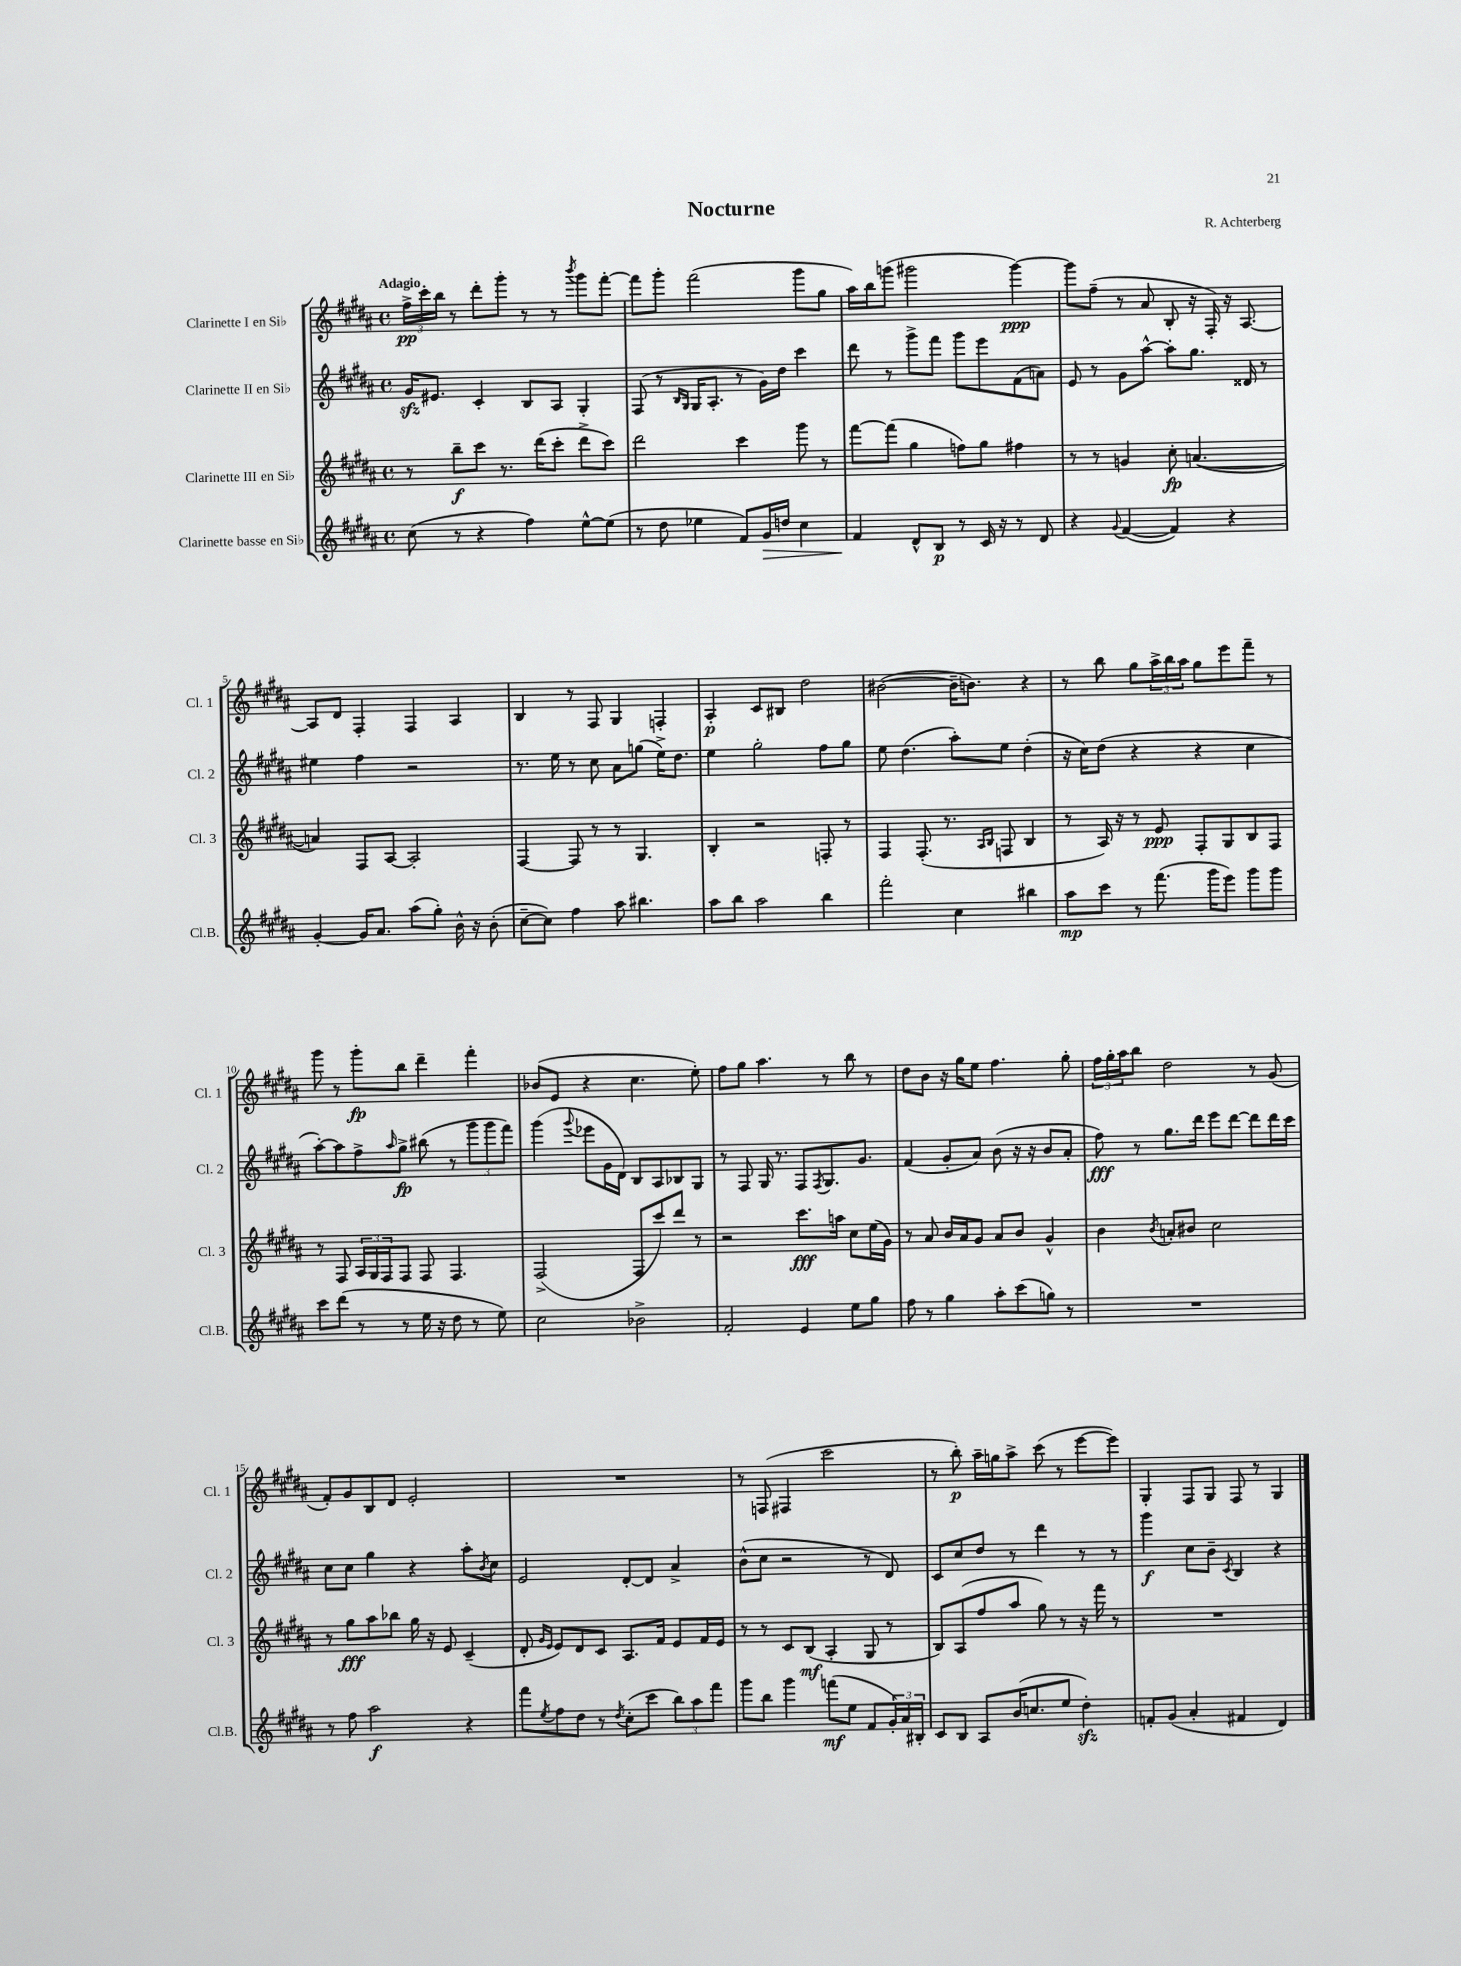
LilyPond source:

\header { title = "Nocturne" composer = "R. Achterberg" }
<<
\new StaffGroup <<
\new Staff = "s0" \with { instrumentName = "Clarinette I en Sib" shortInstrumentName = "Cl. 1" } {
    \clef treble \key b \major \defaultTimeSignature \time 4/4 \tempo "Adagio"
    \tuplet 3/2 { fis''16->\pp cis'''16-. b''16 } r8 dis'''8-. gis'''8-. r8 r8 \acciaccatura { b'''8 } gis'''8 fis'''8~-. |
    fis'''8 gis'''8-. fis'''2( gis'''8 gis''8 |
    ais''16) b''16 g'''8( gis'''2 gis'''4~\ppp) |
    gis'''8 fis''8--( r8 ais'8 b8-. r16 fis16-.) r16 ais8.~ |
    ais8 dis'8 fis4-. fis4 ais4 |
    b4 r8 fis8 gis4 f4-. |
    ais4-.\p cis'8 bis8 dis''2 |
    bis'2~( bis'16-- b'8.) r4 |
    r8 b''8 gis''8 \tuplet 3/2 { ais''16-> b''16 ais''16 } gis''8 e'''8 fis'''8-- r8 |
    gis'''8 r8 gis'''8-.\fp b''8 dis'''4-- fis'''4-. |
    bes'8( e'8 r4 cis''4. e''8-.) |
    fis''8 gis''8 ais''4. r8 b''8 r8 |
    dis''8 b'8 r16 gis''16 e''8 fis''4. gis''8-. |
    \tuplet 3/2 { fis''16 gis''16-. ais''16 } b''8 dis''2 r8 gis'8( |
    fis'8-.) gis'8 b8 dis'8 e'2-. |
    R1 |
    r8 f8( fis4 cis'''2 |
    r8 b''8-.\p) ais''16-- g''16 ais''8-> cis'''8( r8 e'''8~ e'''8) |
    gis4-. fis8 gis8 fis8 r8 gis4 \bar "|." |
}
\new Staff = "s1" \with { instrumentName = "Clarinette II en Sib" shortInstrumentName = "Cl. 2" } {
    \clef treble \key b \major \defaultTimeSignature \time 4/4
    gis'16\sfz eis'8. cis'4-. b8 ais8 gis4-. |
    fis8( r8 \grace { b16 gis16 } gis16 ais8.-. r8 gis'16) dis''16 cis'''4 |
    dis'''8 r8 gis'''8-> fis'''8 gis'''8 e'''8 fis'8( a'8) |
    e'8 r8 gis'8 ais''8~-^ ais''8-. gis''8. disis'16 r8 |
    eis''4 fis''4 r2 |
    r8. e''16 r8 cis''8 ais'8 g''8( e''16->) dis''8. |
    e''4 gis''2-. fis''8 gis''8 |
    e''8 dis''4.( ais''8-.) e''8 dis''4-.( |
    r16 cis''16) dis''8( r4 r4 cis''4 |
    ais''8~-.) ais''8 fis''8-> \grace { ais''16 } gis''8->\fp bis''8( r8 \tuplet 3/2 { gis'''8 gis'''8 fis'''8) } |
    gis'''4( \appoggiatura { gis'''8 } ees'''8 gis'16 dis'16) b8 ais8 bes8 gis8 |
    r8 fis8 gis16 r8. fis8 \acciaccatura { fis8 } gis8. gis'8. |
    fis'4( gis'8-. ais'8) b'8( r16 r16 b'8 ais'8-. |
    fis''8\fff) r8 gis''8. dis'''16 e'''8 dis'''8~ dis'''8 dis'''16 cis'''16 |
    cis''8 cis''8 gis''4 r4 ais''8-. \acciaccatura { b'8 } cis''8 |
    e'2 dis'8~-. dis'8 ais'4-> |
    b'8-^( cis''8 r2 r8 dis'8) |
    cis'8 cis''8 dis''8 r8 dis'''4 r8 r8 |
    gis'''4\f cis''8 b'8-- \acciaccatura { cis'8 } b4 r4 \bar "|." |
}
\new Staff = "s2" \with { instrumentName = "Clarinette III en Sib" shortInstrumentName = "Cl. 3" } {
    \clef treble \key b \major \defaultTimeSignature \time 4/4
    r8 b''8--\f cis'''8 r8. dis'''16( cis'''8-. dis'''8-> cis'''8) |
    dis'''2 cis'''4 gis'''8 r8 |
    fis'''8~ fis'''8( gis''4 f''8) gis''8 fis''4 |
    r8 r8 g'4 cis''8-.\fp a'4.~( |
    a'4) fis8 ais8~ ais2-. |
    fis4~ fis8 r8 r8 gis4. |
    b4-. r2 f8-. r8 |
    fis4 fis8.-.( r8. \grace { ais16 b16 } f8 b4 |
    r8 ais16) r16 r8 e'8\ppp fis8-. gis8 b8 fis8 |
    r8 fis8 \tuplet 3/2 { ais16 gis16 fis16 } fis8 fis8 fis4. |
    fis2->( fis8 cis'''8) dis'''8 r8 |
    r2 cis'''8.\fff a''16 cis''8 e''16( gis'16) |
    r8 ais'8 b'16 ais'16 gis'8 ais'8 b'8 gis'4-^ |
    b'4 \acciaccatura { b'8 } a'8-. bis'8 cis''2 |
    r8 gis''8\fff ais''8 bes''8 gis''16 r16 e'8 cis'4--( |
    dis'8-. \grace { gis'16 e'16 } e'8) dis'8 cis'8 ais8. fis'16 e'8 fis'16 e'16 |
    r8 r8 cis'8 b8\mf( ais4-. gis8 r8 |
    b8) ais8( fis''8 ais''8 gis''8) r8 r16 fis'''16 r8 |
    R1 \bar "|." |
}
\new Staff = "s3" \with { instrumentName = "Clarinette basse en Sib" shortInstrumentName = "Cl.B." } {
    \clef treble \key b \major \defaultTimeSignature \time 4/4
    cis''8( r8 r4 fis''4) e''8~-^ e''8( |
    r8 dis''8 ees''4 fis'8) gis'16\> d''16 cis''4 |
    fis'4\! dis'8-^ b8\p r8 cis'16 r16 r8 dis'8 |
    r4 \appoggiatura { gis'8 } fis'4~( fis'4) r4 |
    gis'4~-. gis'16 ais'8. ais''8( gis''8-.) b'16-^ r16 b'8-.( |
    cis''8~-- cis''8) fis''4 ais''8 bis''4. |
    ais''8 b''8 ais''2 b''4 |
    fis'''2-. cis''4 bis''4 |
    ais''8\mp cis'''8 r8 fis'''8.( gis'''16 e'''8) gis'''8 gis'''8 |
    cis'''8 dis'''8( r8 r8 e''16 r16 dis''8 r8 e''8) |
    cis''2 bes'2-> |
    fis'2-. e'4 e''8 gis''8 |
    fis''8 r8 gis''4 ais''8-. cis'''8( g''8) r8 |
    R1 |
    r8 fis''8 ais''2\f r4 |
    fis'''8 \acciaccatura { e''8 } fis''8 dis''8 r8 \acciaccatura { dis''8 } cis''8-.( cis'''8 \tuplet 3/2 { b''8) ais''8 fis'''8 } |
    gis'''8 b''8 gis'''4 f'''8\mf( e''8 fis'8 \tuplet 3/2 { gis'16-.) ais'16 bis16-. } |
    cis'8 b8 ais8 b'16( c''8. e''8 dis''4-.\sfz) |
    f'8-. gis'8( ais'4-. fis'4 dis'4) \bar "|." |
}
>>
>>
